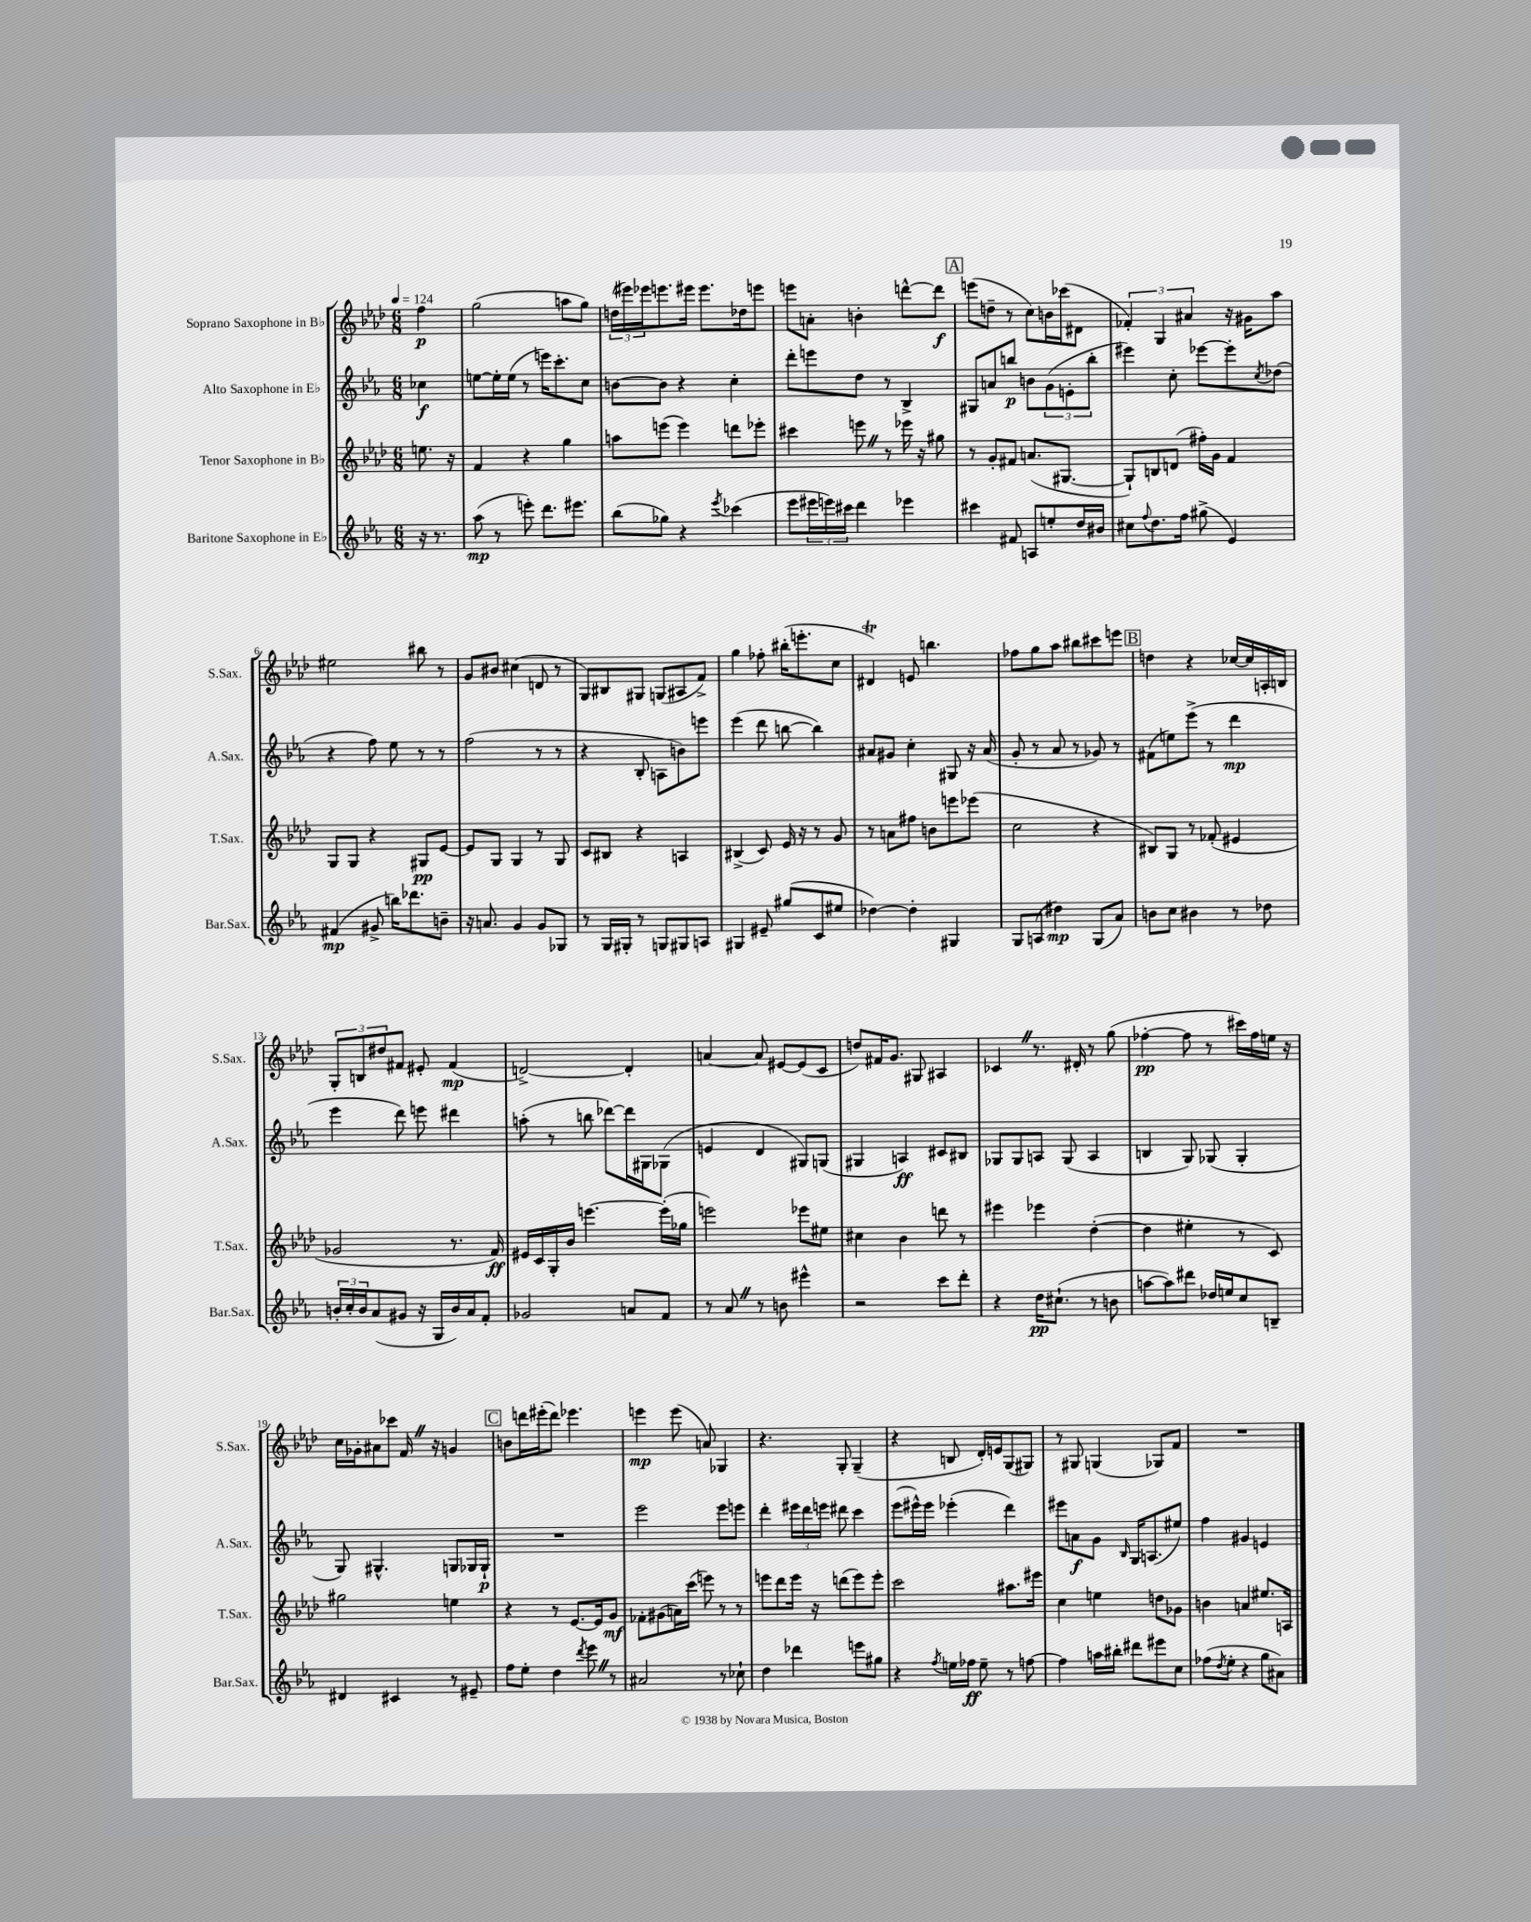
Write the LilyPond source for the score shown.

<<
\new StaffGroup <<
\new Staff = "s0" \with { instrumentName = "Soprano Saxophone in Bb" shortInstrumentName = "S.Sax." } {
    \clef treble \key aes \major \numericTimeSignature \time 6/8 \partial 4 \tempo 4 = 124
    f''4\p |
    g''2( a''8 g''8) |
    \tuplet 3/2 { d''16( eis'''16) ees'''16 } e'''8. eis'''16 eis'''8. des''16 e'''8 |
    e'''8 a'8-. b'4-. d'''8~-^ d'''8\f |
    \mark \markup { \box "A" } e'''8( d''8-- r8 c''8) b'16 ces'''16( dis'8 |
    \tuplet 3/2 { fes'4-.) g4 ais'4 } r16 gis'16 aes''8 |
    eis''2 bis''8 r8 |
    g'8 bis'8 cis''4( d'8 r8 |
    g8) bis8 gis8 g8( ais8 f'8->) |
    g''4 fes''8-. bis''16-.( e'''8.-. c''8 |
    dis'4\trill) e'8 b''4. |
    fes''8 g''8 aes''8 bis''8 cis'''8 e'''8 |
    \mark \markup { \box "B" } d''4 r4 ces''16~ ces''16 a16-. b16 |
    \tuplet 3/2 { g8-. b8 dis''8 } fis'8 eis'8-. fis'4\mp( |
    d'2~->) d'4-. |
    a'4~ a'8 eis'8~ eis'8( c'8 |
    d''8) fis'16 g'8. gis8 ais4 |
    ces'4 \once \override BreathingSign.text = \markup { \musicglyph "scripts.caesura.straight" } \breathe r8. dis'16-. r8 g''8( |
    fes''4~-.\pp fes''8 r8 cis'''16) fes''16 e''16 r16 |
    c''16 ges'16-. ais'8 ces'''8 f'16 \once \override BreathingSign.text = \markup { \musicglyph "scripts.caesura.straight" } \breathe r16 g'4 |
    \mark \markup { \box "C" } b'8 d'''16 eis'''16-.( d'''8) ees'''4. |
    e'''4\mp e'''8( a'8) ges4 |
    r4. g8-. g4--( |
    r4 b8 des'16-.) e'16 g8( gis8) |
    r8 gis8 g4( ges8) f'8 |
    R2. \bar "|." |
}
\new Staff = "s1" \with { instrumentName = "Alto Saxophone in Eb" shortInstrumentName = "A.Sax." } {
    \clef treble \key ees \major \numericTimeSignature \time 6/8 \partial 4
    ces''4\f |
    e''8~ e''16-. e''16( r8 e'''16) c'''8.-. c''8 |
    b'8~ b'8 r4 c''4-. |
    d'''8-. e'''8 d''8 r8 bes4-> |
    \mark \markup { \box "A" } gis8 a'8 b''8\p b'8 \tuplet 3/2 { g'8( e'8-. b''8-. } |
    eis'''4) c''8-. ees'''8~ ees'''8-. \acciaccatura { c''8 } des''8( |
    r4 f''8) ees''8 r8 r8 |
    f''2( r8 r8 |
    r4 bes8-. a8 b'8) e'''8 |
    ees'''4( d'''8 b''8~ b''4) |
    ais'8 gis'8 c''4-. gis8 r16 ais'16( |
    g'8-. r8 aes'8 r8 ges'8) r8 |
    \mark \markup { \box "B" } fis'8( e''8) ees'''8->( r8 d'''4\mp |
    ees'''4 d'''8) e'''8 dis'''4 |
    a''8-.( r8 b''8 des'''8~) des'''16 gis16 ges8( |
    e'4 d'4 gis8) g8( |
    gis4 a4\ff) cis'8 bis8 |
    ges8 ges8 a8 ges8( a4 |
    b4 g8) ges8( ges4-. |
    g8) gis4.-^ g8 ges16 ges16-!\p |
    \mark \markup { \box "C" } R2. |
    ees'''2 ees'''8 e'''8 |
    d'''4-. \tuplet 3/2 { eis'''16 d'''16 e'''16 } dis'''8 c'''4 |
    ees'''8( eis'''16-^) eis'''16 ees'''4-.( d'''4) |
    eis'''8 a'8\f g'8 \grace { bes16 } g16 a8.( eis''8) |
    f''4 gis'4 e'4 \bar "|." |
}
\new Staff = "s2" \with { instrumentName = "Tenor Saxophone in Bb" shortInstrumentName = "T.Sax." } {
    \clef treble \key aes \major \numericTimeSignature \time 6/8 \partial 4
    e''8. r16 |
    f'4 r4 g''4 |
    a''8 e'''8( e'''4) d'''8 ees'''8-. |
    cis'''4 e'''8 \once \override BreathingSign.text = \markup { \musicglyph "scripts.caesura.straight" } \breathe r8 ees'''16 r16 gis''8 |
    \mark \markup { \box "A" } r8 g'8-. fis'8 a'8.( gis8.~ |
    gis8-!) b8 d'8( fis''16-.) g'16 f'4 |
    g8 g8 r4 gis8\pp ees'8~ |
    ees'8 g8 g4 r8 g8 |
    c'8 bis8 r4 a4 |
    bis4->( c'8) ees'16 r16 r8 g'8 |
    r8 a'8 fis''8 b'8 e'''8 ees'''8( |
    c''2 r4 |
    \mark \markup { \box "B" } bis8) g8 r8 fes'8-.( eis'4 |
    ges'2 r8. f'16\ff) |
    eis'16 c'16 g16-. bes'16 e'''4.~ e'''16-.( ges''16 |
    e'''2) ees'''8 eis''8 |
    cis''4 bes'4 d'''8 r8 |
    eis'''4 ees'''4 des''4~-.( |
    des''4 eis''4-. r8 c'8) |
    gis''2 e''4 |
    \mark \markup { \box "C" } r4 r8 ees'8.~ ees'16 g'8\mf |
    fes'8-. gis'8( a'16) c'''16( e'''8) r8 r8 |
    e'''8 des'''8 e'''16 r16 d'''8( e'''8) e'''8-. |
    c'''2 ais''8. eis'''16 |
    c''4 e''4 d''8 ges'8 |
    b'4 a'4 eis''8. a16 \bar "|." |
}
\new Staff = "s3" \with { instrumentName = "Baritone Saxophone in Eb" shortInstrumentName = "Bar.Sax." } {
    \clef treble \key ees \major \numericTimeSignature \time 6/8 \partial 4
    r16 r8. |
    aes''8\mp( r8 e'''8-.) d'''8. eis'''8. |
    bes''8( ges''8) r4 \acciaccatura { ees'''8 } ces'''4( |
    ees'''8 \tuplet 3/2 { eis'''16 e'''16) cis'''16 } d'''4 ees'''4 |
    \mark \markup { \box "A" } cis'''4 fis'8 a8 e''8-. d''16 bis'16 |
    cis''8 \appoggiatura { f''8 } d''8. f''16 gis''8->( ees'4) |
    fis'4\mp( gis'8-> b''16) des'''8. b'8-- |
    r16 a'8. g'4 g'8 ges8 |
    r8 g16 gis16-. r8 g8 gis8 a8 |
    gis4 eis'8-- gis''8( c'8 eis''8 |
    des''4~) des''4-. gis4 |
    g8 a8( dis''4\mp) g8( aes'8) |
    \mark \markup { \box "B" } b'8 c''8 bis'4 r8 des''8 |
    \tuplet 3/2 { b'16-. c''16-. b'16 } aes'8( gis'8 r16 g16 b'16) aes'16 f'8-. |
    ges'2 a'8 f'8 |
    r8 aes'8 \once \override BreathingSign.text = \markup { \musicglyph "scripts.caesura.straight" } \breathe r8 b'8 eis'''4-^ |
    r2 c'''8 d'''8-. |
    r4 d''16\pp cis''8.-!( r8 b'8 |
    a''8~ a''8) dis'''8 des''16 e''16 c''8 b8-- |
    dis'4 cis'4 r8 eis'8-- |
    \mark \markup { \box "C" } f''8 ees''8-. d''4 \acciaccatura { d'''8 } ees'''8 \once \override BreathingSign.text = \markup { \musicglyph "scripts.caesura.straight" } \breathe r8 |
    ais'2 r8 ces''8-! |
    d''4 des'''4 e'''8 gis''8 |
    r4 \acciaccatura { f''8 } e''16 fes''16\ff e''8-- r8 f''8~ |
    f''4 a''16 bis''16-. dis'''8 eis'''8 c''8 |
    fes''8( \acciaccatura { d''8 } ees''8-. r4 g''8 ais'8) \bar "|." |
}
>>
>>
